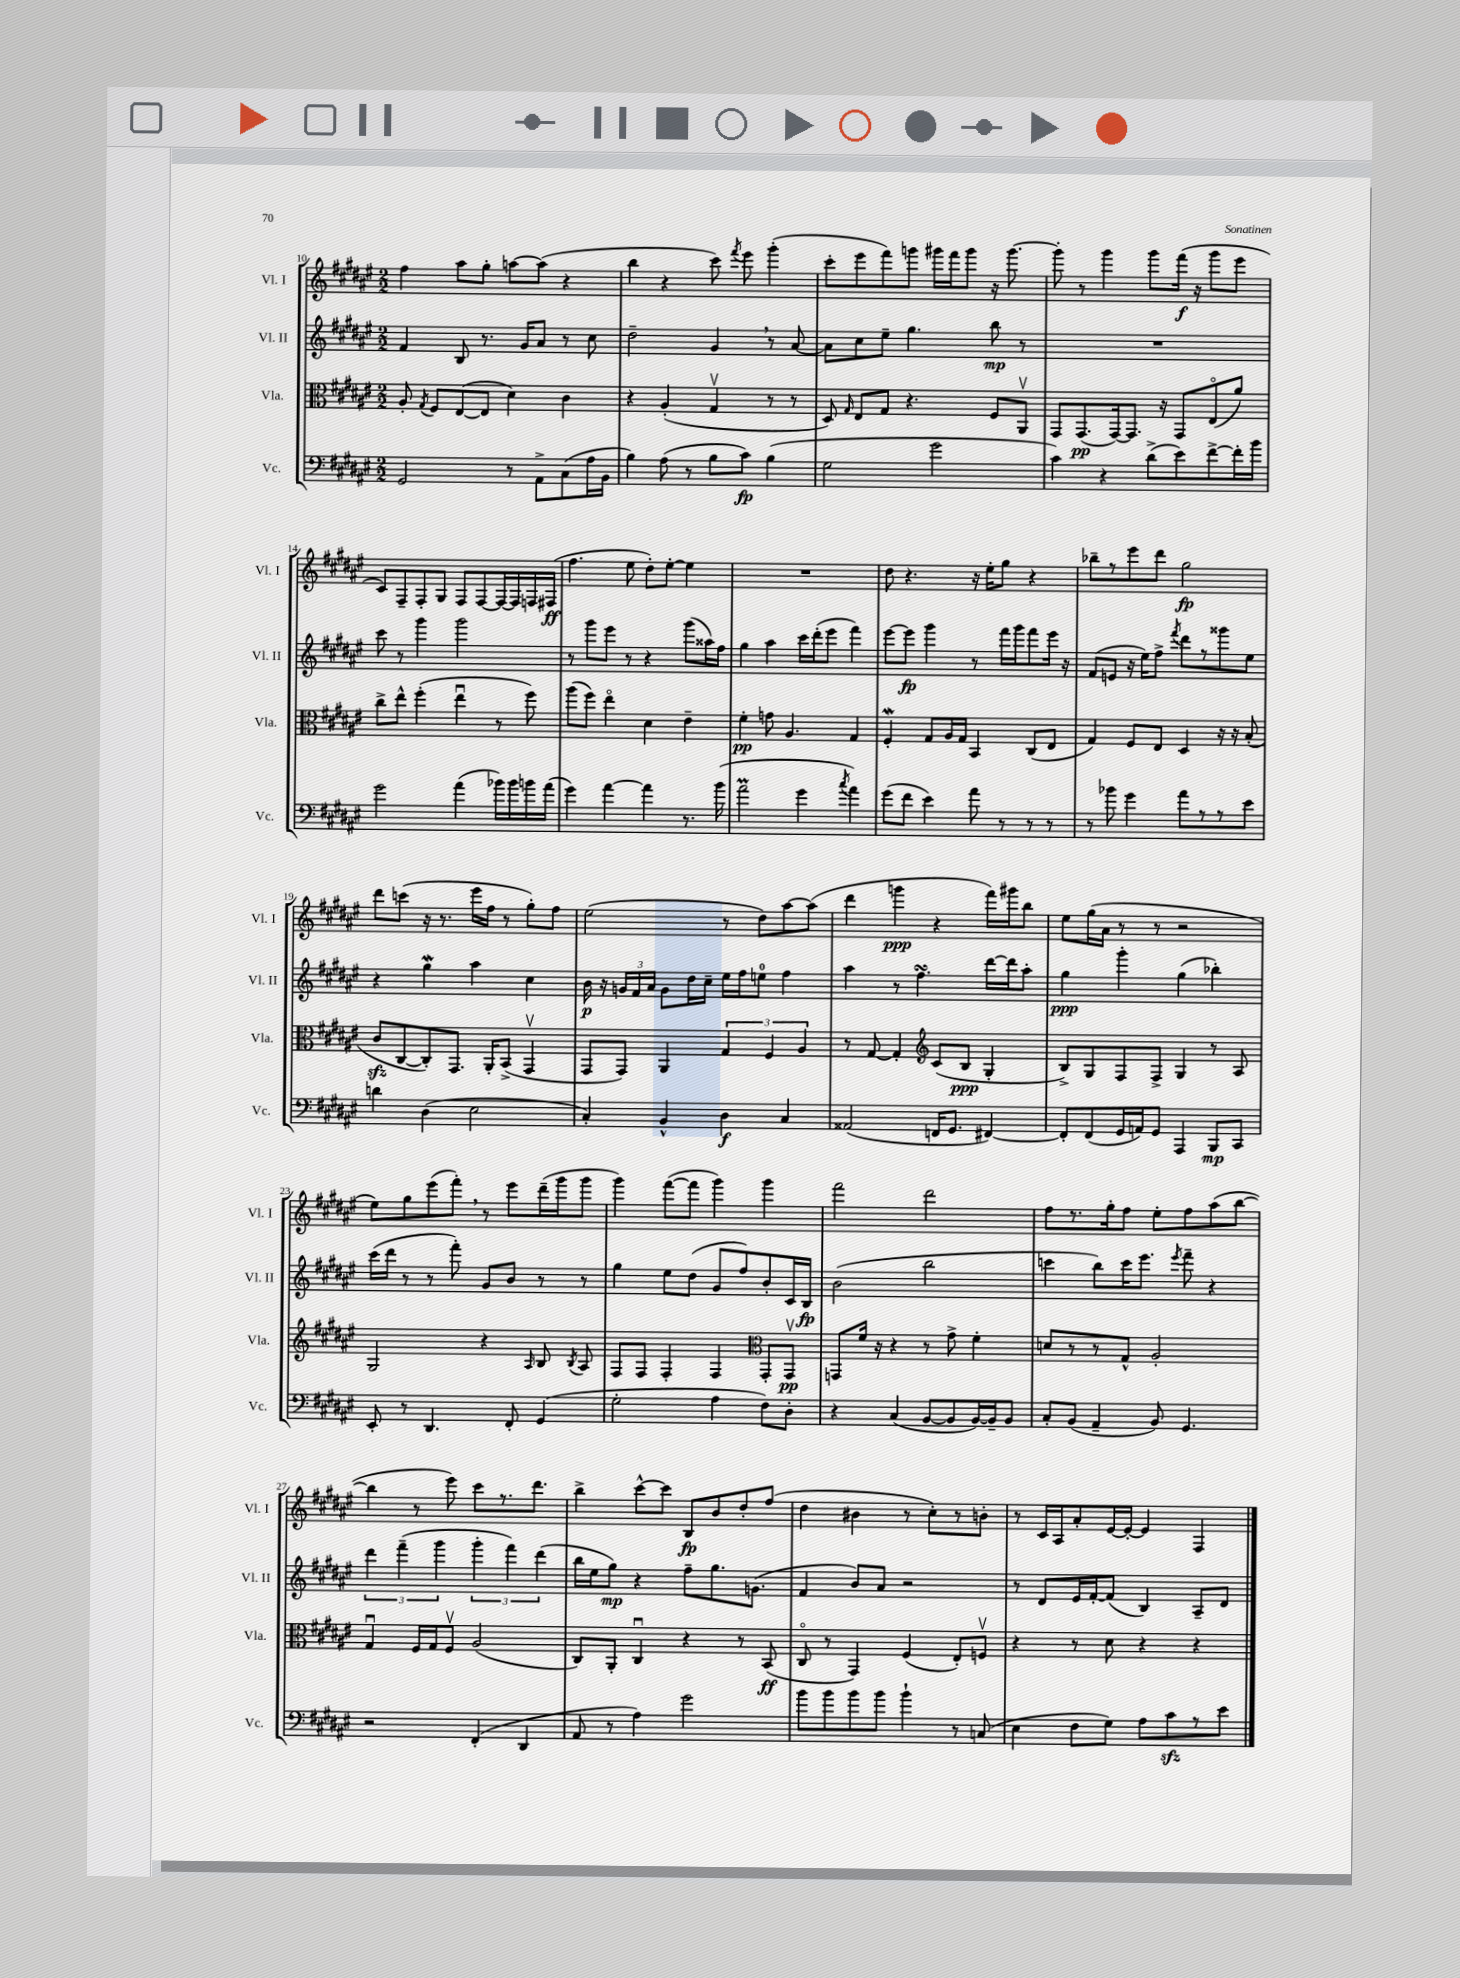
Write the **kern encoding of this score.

**kern	**dynam	**kern	**dynam	**kern	**dynam	**kern	**dynam
*part4	*part4	*part3	*part3	*part2	*part2	*part1	*part1
*staff4	*staff4	*staff3	*staff3	*staff2	*staff2	*staff1	*staff1
*I"Vc.	*	*I"Vla.	*	*I"Vl. II	*	*I"Vl. I	*
*I'Vc.	*	*I'Vla.	*	*I'Vl. II	*	*I'Vl. I	*
*clefF4	*	*clefC3	*	*clefG2	*	*clefG2	*
*k[f#c#g#d#a#e#]	*	*k[f#c#g#d#a#e#]	*	*k[f#c#g#d#a#e#]	*	*k[f#c#g#d#a#e#]	*
*M2/2	*	*M2/2	*	*M2/2	*	*M2/2	*
=10	=10	=10	=10	=10	=10	=10	=10
2GG#/	.	8A#'/	.	4f#/	.	4ff#\	.
.	.	8qG#/	.	.	.	.	.
.	.	8F#/L	.	.	.	.	.
.	.	([8E#/	.	8B/	.	8aa#\L	.
.	.	8E#/J]	.	8.r	.	8gg#'\J	.
8r	.	4d#\)	.	.	.	[8aan\L	.
.	.	.	.	16g#/KL	.	.	.
8AA#^\L	.	.	.	8a#/J	.	(8aa\J]	.
(8C#\	.	4c#\	.	8r	.	4r	.
16A#\L	.	.	.	8cc#\	.	.	.
16BB\JJ	.	.	.	.	.	.	.
=11	=11	=11	=11	=11	=11	=11	=11
4B\)	.	4r	.	2dd#~\	.	4bb\	.
(8A#\	.	(4A#'/	.	.	.	4r	.
8r	.	.	.	.	.	.	.
8B\L	.	4G#v/	.	4g#,/	.	8ccc#\)	.
.	.	.	.	.	.	8qfff#/	.
8c#\J)	fp	.	.	.	.	8eee#\	.
(4B\	.	8r	.	8r	.	(4ggg#'\	.
.	.	8r	.	[8a#/	.	.	.
=12	=12	=12	=12	=12	=12	=12	=12
2G#\	.	8D#/)	.	8a#\L]	.	8ccc#'\L	.
.	.	16qqG#/	.	.	.	.	.
.	.	8E#/L	.	8cc#\	.	8eee#\	.
.	.	8G#/J	.	8ee#~\J	.	8fff#\)	.
.	.	4.r	.	4.gg#\	.	8gggn\J	.
2g#\	.	.	.	.	.	16ggg#X\LL	.
.	.	.	.	.	.	16fff#\J	.
.	.	.	.	.	.	8ggg#\J	.
.	.	8F#/L	.	8bb\	mp	16r	.
.	.	.	.	.	.	[8.ggg#\	.
.	.	8AA#v/J	.	8r	.	.	.
=13	=13	=13	=13	=13	=13	=13	=13
4c#\)	.	8GG#/L	.	1r	.	8ggg#'\]	.
.	.	(8.GG#/	pp	.	.	8r	.
4r	.	.	.	.	.	4ggg#\	.
.	.	[16GG#/k)	.	.	.	.	.
.	.	8.GG#/J]	.	.	.	.	.
(8d#^\L	.	.	.	.	.	8ggg#\L	.
.	.	16r	.	.	.	.	.
8e#\)	.	8GG#/L	.	.	.	(16fff#\Jk	f
.	.	.	.	.	.	16r	.
[8f#^\	.	(8E#/	.	.	.	8ggg#\L	.
16f#'\L]	.	8a#/J)	.	.	.	8eee#\J	.
16b\JJ	.	.	.	.	.	.	.
!!LO:LB:g=z
=14	=14	=14	=14	=14	=14	=14	=14
2g#\	.	8cc#^\L	.	8ccc#\	.	8c#/L)	.
.	.	8ee#^^\J	.	8r	.	8F#~/	.
.	.	(4ff#'\	.	4ggg#\	.	8F#'/	.
.	.	.	.	.	.	8G#/J	.
(4a#\	.	4ee#u\	.	2ggg#\	.	8F#/L	.
.	.	.	.	.	.	[8F#/	.
16b-X\LL)	.	8r	.	.	.	16F#/L_	.
16b-\	.	.	.	.	.	16F#/]	.
16bn\	.	8ff#\)	.	.	.	16Fn/	.
(16a#\JJ	.	.	.	.	.	(16F#X/JJ	ff
=15	=15	=15	=15	=15	=15	=15	=15
4g#\)	.	(8aa#\L	.	8r	.	4.ff#\	.
.	.	8ff#\J)	.	8ggg#\L	.	.	.
[4a#\	.	4ee#\	.	8eee#\J	.	.	.
.	.	.	.	8r	.	8ee#\	.
4a#\]	.	4d#\	.	4r	.	8dd#'\L)	.
.	.	.	.	.	.	[8ee#'\J	.
8.r	.	4e#~\	.	(8ggg#\L	.	4ee#\]	.
.	.	.	.	16aa##X\L)	.	.	.
(16b\	.	.	.	16ff#\JJ	.	.	.
=16	=16	=16	=16	=16	=16	=16	=16
2a#m\	.	4f#'\	pp	4gg#\	.	1r	.
.	.	8gn\	.	4aa#\	.	.	.
.	.	4.A#/	.	.	.	.	.
4g#\	.	.	.	16ccc#\LL	.	.	.
.	.	.	.	(16ddd#'\J	.	.	.
.	.	.	.	8eee#\J	.	.	.
8qcc#/	.	.	.	.	.	.	.
4a#\)	.	4G#/	.	4fff#\)	.	.	.
=17	=17	=17	=17	=17	=17	=17	=17
(8g#\L	.	4F#w'/	.	[8eee#\L	.	8dd#\	.
8f#\J	.	.	.	8eee#\J]	fp	4.r	.
4e#\)	.	8G#/L	.	4ggg#\	.	.	.
.	.	16A#/L	.	.	.	.	.
.	.	16G#/JJ	.	.	.	.	.
8a#\	.	4BB/	.	8r	.	16r	.
.	.	.	.	.	.	16ee#'\KL	.
8r	.	.	.	16fff#\LL	.	8gg#\J	.
.	.	.	.	16ggg#\J	.	.	.
8r	.	(8C#/L	.	8fff#\	.	4r	.
8r	.	8E#/J	.	16eee#\Jk	.	.	.
.	.	.	.	16r	.	.	.
=18	=18	=18	=18	=18	=18	=18	=18
8r	.	4G#/)	.	(8f#/L	.	8bb-X~\L	.
8b-X\	.	.	.	8en/J	.	8r	.
4g#\	.	8F#/L	.	16r	.	8eee#\	.
.	.	.	.	16ee#\KL)	.	.	.
.	.	8E#/J	.	8ff#^\J	.	8ddd#\J	.
.	.	.	.	8qfff#/	.	.	.
8a#\L	.	4D#/	.	8ddd#\L	.	2gg#\	fp
8r	.	.	.	8r	.	.	.
8r	.	16r	.	8ggg##X\	.	.	.
.	.	16r	.	.	.	.	.
8e#\J	.	(8B'/	.	8ee#\J	.	.	.
!!LO:LB:g=z
=19	=19	=19	=19	=19	=19	=19	=19
4dn\	.	8c#zz/L	.	4r	.	8ddd#\L	.
.	.	[8C#/	.	.	.	(8cccn\J	.
(4D#\	.	8C#'/])	.	4gg#W\	.	16r	.
.	.	.	.	.	.	8.r	.
.	.	8.GG#/J	.	.	.	.	.
2E#\	.	.	.	4aa#\	.	16eee#\LL	.
.	.	16AA#'/KL	.	.	.	16ff#\JJ	.
.	.	(8BB^/J	.	.	.	8r	.
.	.	4GG#v/	.	4cc#\	.	8gg#'\L)	.
.	.	.	.	.	.	8ff#\J	.
=20	=20	=20	=20	=20	=20	=20	=20
4C#'/)	.	8GG#/L	.	16b\	p	(2ee#\	.
.	.	.	.	16r	.	.	.
.	.	8GG#/J)	.	24gn/LL	.	.	.
.	.	.	.	24f#/	.	.	.
.	.	.	.	24a#/JJ	.	.	.
4BB^^/	.	4AA#/	.	8g\L	.	.	.
.	.	.	.	16dd#\L	.	.	.
.	.	.	.	16cc#~\JJ	.	.	.
4D#\	f	6G#/	.	16ee#\LL	.	8r	.
.	.	.	.	16ff#\J	.	.	.
.	.	.	.	8een\J	.	8dd#\L)	.
.	.	6F#/	.	.	.	.	.
4C#/	.	.	.	4ff#\	.	[8aa#\	.
.	.	6A#/	.	.	.	.	.
.	.	.	.	.	.	(8aa#\J]	.
=21	=21	=21	=21	=21	=21	=21	=21
(2AA##X/	.	8r	.	4aa#\	.	4ddd#\	.
.	.	[8G#/	.	.	.	.	.
.	.	4G#'/]	.	8r	.	4gggn\	ppp
.	.	.	.	4.ff#sSSs\	.	.	.
*	*	*clefG2	*	*	*	*	*
16FFn/KL	.	(8c#/L	.	.	.	4r	.
8.GG#/J	.	.	.	.	.	.	.
.	.	8B/J	ppp	.	.	.	.
[4FF#X/)	.	4G#'/	.	[16ddd#\LL	.	16fff#\LL)	.
.	.	.	.	16ddd#\J]	.	16ggg#X\J	.
.	.	.	.	8aa#'\J	.	8bb\J	.
=22	=22	=22	=22	=22	=22	=22	=22
8FF#'/L]	.	8B^/L)	.	4gg#\	ppp	8ee#\L	.
(8FF#/	.	8G#/	.	.	.	(16gg#\L	.
.	.	.	.	.	.	16a#\JJ	.
16GG#/L	.	8F#/	.	4ggg#'\	.	8r	.
16AAn/J)	.	.	.	.	.	.	.
8GG#/J	.	8F#^/J	.	.	.	8r	.
4AAA#/	.	4G#/	.	(4gg#\	.	2r	.
8BBB/L	mp	8r	.	4bb-X'\)	.	.	.
8CC#/J	.	8A#/	.	.	.	.	.
!!LO:LB:g=z
=23	=23	=23	=23	=23	=23	=23	=23
8EE#'/	.	2G#/	.	(16ccc#\LL	.	8ee#\L)	.
.	.	.	.	16ddd#\JJ	.	.	.
8r	.	.	.	8r	.	8gg#\	.
4.DD#/	.	.	.	8r	.	(8eee#\	.
.	.	.	.	8fff#'\)	.	8fff#',\J)	.
.	.	4r	.	8g#/L	.	8r	.
8FF#'/	.	.	.	8b/J	.	8eee#\L	.
.	.	16qqA#/	.	.	.	.	.
(4GG#/	.	8B/	.	8r	.	(16ddd#~\L	.
.	.	.	.	.	.	16ggg#\J	.
.	.	8qB/	.	.	.	.	.
.	.	8A#/	.	8r	.	8ggg#\J	.
=24	=24	=24	=24	=24	=24	=24	=24
2G#'\	.	8F#/L	.	4gg#\	.	4ggg#\)	.
.	.	8F#/J	.	.	.	.	.
.	.	4F#'/	.	8ee#\L	.	([8fff#\L	.
.	.	.	.	(8dd#\J	.	8fff#\J]	.
4A#\	.	4F#/	.	8g#/L	.	4ggg#\)	.
.	.	.	.	8ff#/)	.	.	.
*	*	*clefC3	*	*	*	*	*
8F#\L)	.	8GG#'/L	.	8b'/	.	4ggg#\	.
8D#'\J	.	8GG#v/J	pp	16c#/L	.	.	.
.	.	.	.	16B/JJ	fp	.	.
=25	=25	=25	=25	=25	=25	=25	=25
4r	.	8GGn/L	.	(2b\	.	2fff#\	.
.	.	16f#/Jk	.	.	.	.	.
.	.	16r	.	.	.	.	.
(4C#/	.	4r	.	.	.	.	.
[8BB/L	.	8r	.	2bb\	.	2ddd#\	.
8BB/]	.	8g#^\	.	.	.	.	.
[16BB/L)	.	4f#'\	.	.	.	.	.
16BB~/J]	.	.	.	.	.	.	.
8BB/J	.	.	.	.	.	.	.
=26	=26	=26	=26	=26	=26	=26	=26
8C#'/L	.	8dn/L	.	4cccn\	.	8ff#\L	.
(8BB/J	.	8r	.	.	.	8.r	.
4AA#~/	.	8r	.	8bb\L)	.	.	.
.	.	.	.	.	.	16gg#'\k	.
.	.	8G#^^/J	.	16ccc\K	.	8ff#\J	.
.	.	.	.	8.eee#\J	.	.	.
8BB/)	.	2A#'/	.	.	.	8ee#'\L	.
.	.	.	.	8qeee#/	.	.	.
4.GG#/	.	.	.	8fff#~\	.	8ff#\	.
.	.	.	.	4r	.	(8aa#\	.
.	.	.	.	.	.	[8bb\J	.
!!LO:LB:g=z
=27	=27	=27	=27	=27	=27	=27	=27
2r	.	4G#u/	.	6ddd#\	.	4bb\]	.
.	.	.	.	(6fff#~\	.	.	.
.	.	16F#/LL	.	.	.	8r	.
.	.	16G#/J	.	.	.	.	.
.	.	.	.	6ggg#\	.	.	.
.	.	8F#v/J	.	.	.	8eee#\)	.
(4FF#'/	.	(2A#/	.	6ggg#'\	.	8ccc#\L	.
.	.	.	.	.	.	8.r	.
.	.	.	.	6fff#\)	.	.	.
4DD#/	.	.	.	.	.	.	.
.	.	.	.	.	.	8.ddd#\J	.
.	.	.	.	(6ddd#\	.	.	.
=28	=28	=28	=28	=28	=28	=28	=28
8AA#/	.	8C#/L)	.	16bb\LL	.	4bb^\	.
.	.	.	.	16ee#\J	.	.	.
8r	.	8AA#'/J	.	8gg#\J)	mp	.	.
4A#\)	.	4C#u/	.	4r	.	[8ccc#^^\L	.
.	.	.	.	.	.	8ccc#\J]	.
2g#\	.	4r	.	8ff#~\L	.	8B/L	fp
.	.	.	.	8.gg#\	.	8b/	.
.	.	8r	.	.	.	8dd#'/	.
.	.	.	.	(8.gn\J	.	.	.
.	.	(8BB/	ff	.	.	(8ff#/J	.
=29	=29	=29	=29	=29	=29	=29	=29
8b\L	.	8C#/	.	4f#/	.	4dd#\	.
8b\	.	8r	.	.	.	.	.
8b\	.	4GG#/)	.	8b/L)	.	4b#X\	.
8b\J	.	.	.	8a#/J	.	.	.
4b`\	.	(4F#/	.	2r	.	8r	.
.	.	.	.	.	.	8cc#'\L)	.
8r	.	8E#'/L)	.	.	.	8r	.
(8Cn/	.	8Fnv/J	.	.	.	8bn'\J	.
=30	=30	=30	=30	=30	=30	=30	=30
4E#\	.	4r	.	8r	.	8r	.
.	.	.	.	8d#/L	.	16c#/LL	.
.	.	.	.	.	.	16A#/J	.
8F#\L	.	8r	.	16e#/L	.	8a#'/	.
.	.	.	.	[16f#'/J	.	.	.
8G#\J)	.	8d#\	.	(8f#/J]	.	[16e#/L	.
.	.	.	.	.	.	16e#'/JJ_	.
8A#\L	.	4r	.	4B/)	.	4e#/]	.
8c#zz\	.	.	.	.	.	.	.
8r	.	4r	.	8A#~/L	.	4F#/	.
8e#\J	.	.	.	8d#/J	.	.	.
==	==	==	==	==	==	==	==
*-	*-	*-	*-	*-	*-	*-	*-
